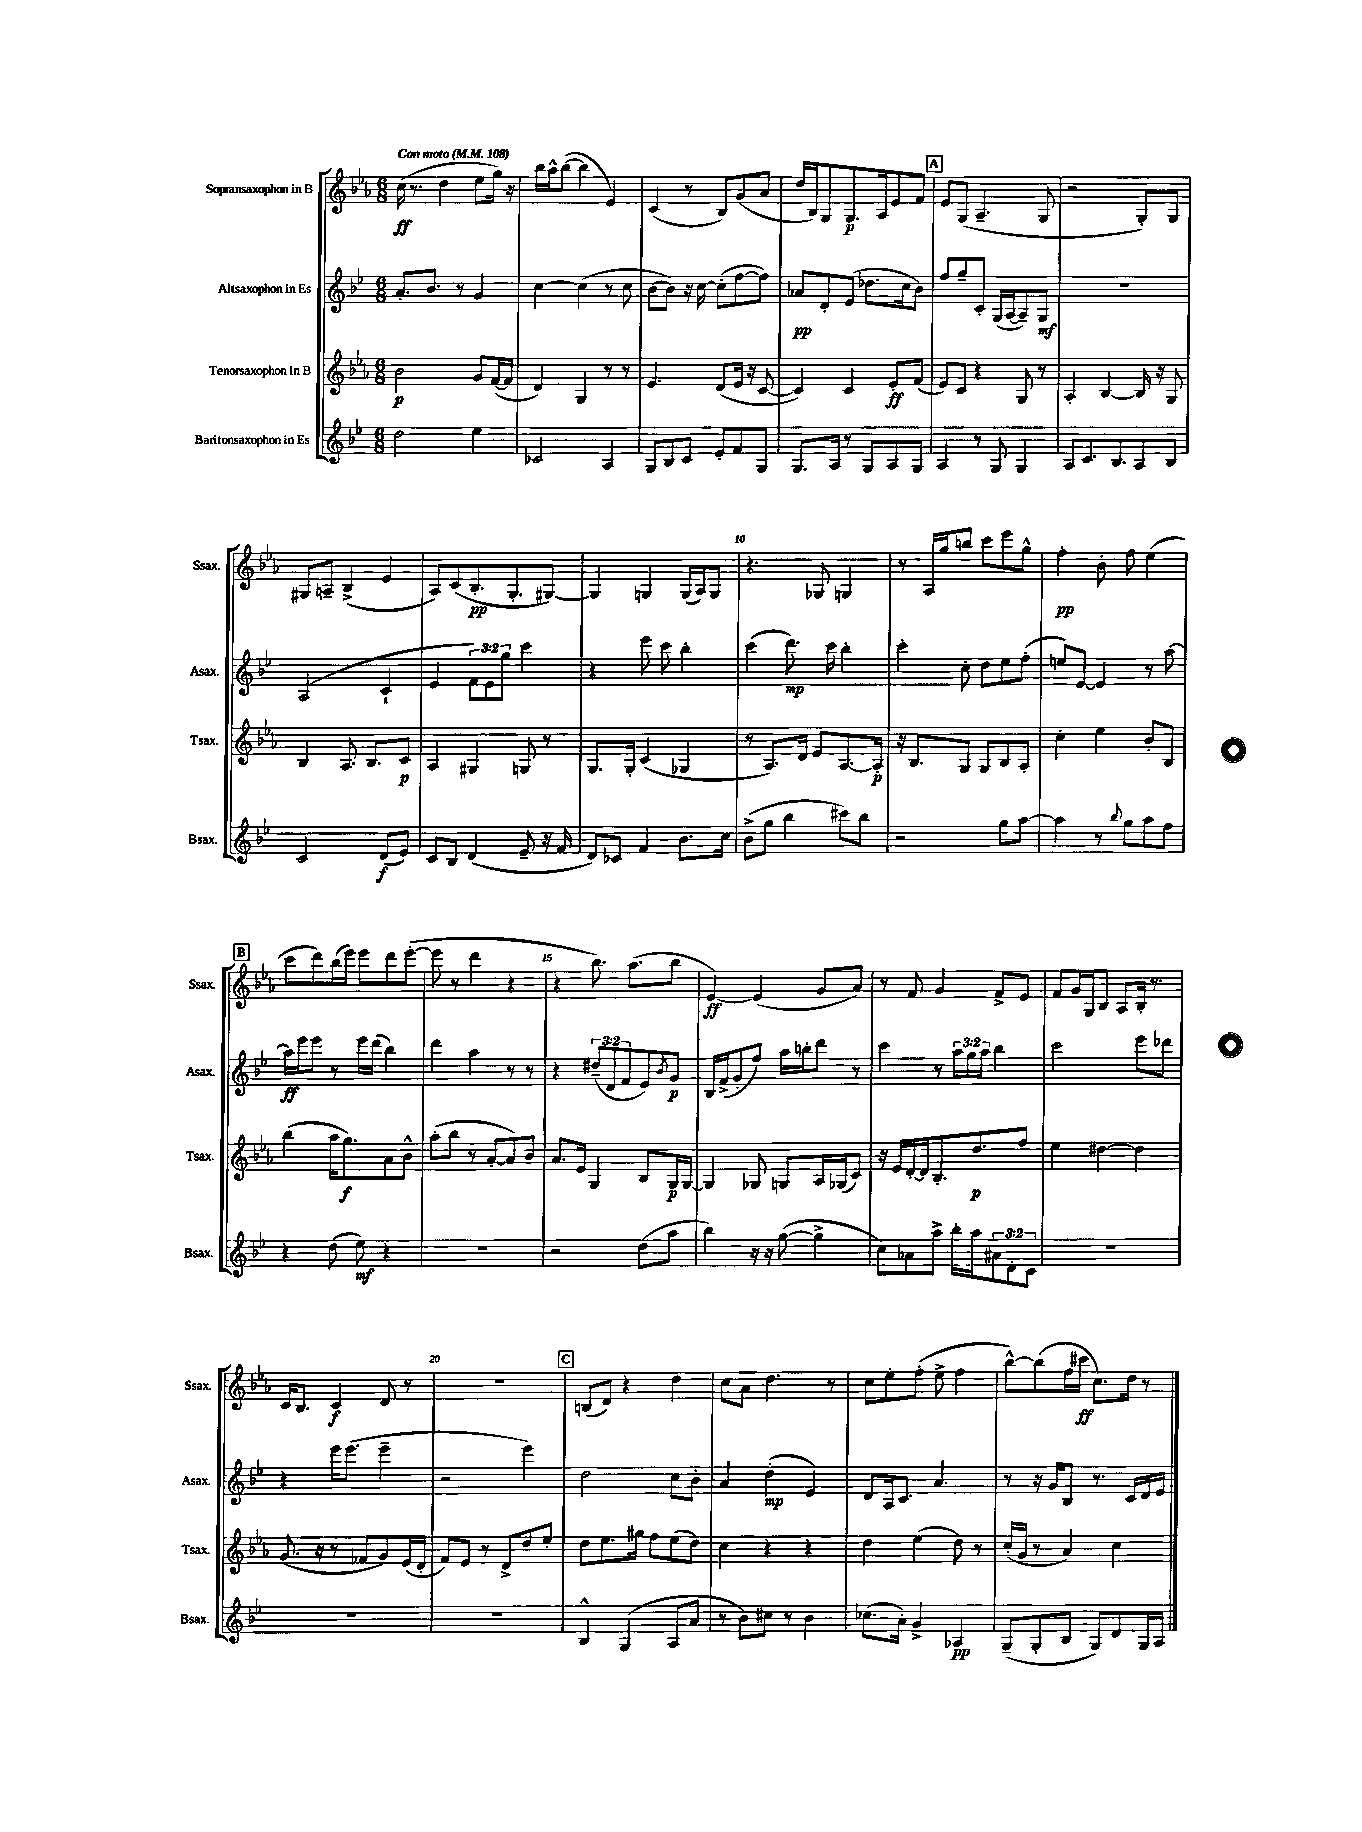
<<
\new StaffGroup <<
\new Staff = "s0" \with { instrumentName = "Sopransaxophon in B" shortInstrumentName = "Ssax." } {
    \clef treble \key ees \major \numericTimeSignature \time 6/8 \tempo "Con moto" 4 = 108
    c''16\ff( r8. d''4 ees''8 g''16) r16 |
    bes''16 aes''16-^ bes''8~( bes''4 ees'4) |
    c'4( r8 bes8) g'8( aes'8 |
    d''16 bes16) g8 g8.\p aes16 ees'8 f'8 |
    \mark \markup { \box "A" } ees'8 g8( aes4.-- g8 |
    r2 g8-.) g8 |
    gis8 a8-- bes4->( ees'4 |
    aes8) c'8( bes8.-.\pp g8.-. gis8~) |
    gis4 g4 g16( aes16) g8 |
    r4. ges8 g4 |
    r8 aes16 g''16 b''8 c'''8 ees'''8 g''8-^ |
    f''4-.\pp bes'8-. f''8 ees''4( |
    \mark \markup { \box "B" } c'''8 d'''8) bes''16( ees'''16) ees'''8 d'''8 ees'''8~-.( |
    ees'''8 r8 d'''4 r4 |
    r4 bes''8.) aes''8.( bes''8 |
    ees'4~\ff) ees'4( g'8 aes'8) |
    r8 f'8 g'4 f'8-> ees'8 |
    f'8 g'16 g16 bes8 aes8 bes16-. r8. |
    c'16 bes8. c'4\f d'8 r8 |
    R2. |
    \mark \markup { \box "C" } b8( d'8) r4 d''4 |
    c''8 aes'8 d''4. r8 |
    c''8 ees''8-. f''8-.( ees''8-> f''4 |
    bes''8~-^) bes''8( f''16 cis'''16\ff c''8.) d''16 r8 \bar "|." |
}
\new Staff = "s1" \with { instrumentName = "Altsaxophon in Es" shortInstrumentName = "Asax." } {
    \clef treble \key bes \major \numericTimeSignature \time 6/8 \override Staff.TupletNumber.text = #tuplet-number::calc-fraction-text
    a'8.-. bes'8. r8 g'4 |
    c''4~ c''4( r8 c''8 |
    bes'8~ bes'8) r16 c''16~ c''8-.( f''8~ f''8) |
    aes'8\pp d'8-. ees'8( des''8. c''16 bes'8) |
    \mark \markup { \box "A" } f''8 g''8-- c'8-. g16( a16~ a8--) g8\mf |
    R2. |
    a2( c'4-! |
    ees'4 \tuplet 3/2 { f'8) ees'8 g''8 } c'''4 |
    r4 ees'''8 c'''8 bes''4-. |
    c'''4( d'''8.\mp) c'''16 bes''4-. |
    c'''4-. c''8-. d''8 ees''8 f''8-.( |
    e''8) ees'8~ ees'4 r8 a''8~ |
    \mark \markup { \box "B" } a''16\ff ees'''16 ees'''8 r8 ees'''16 d'''16( bes''4) |
    d'''4 a''4 r8 r8 |
    r4 \tuplet 3/2 { dis''8--( d'8 f'8 } ees'8) \acciaccatura { bes'8 } g'8\p |
    bes16 f'16->( g'8-. f''8) a''16 b''16-. d'''8 r8 |
    c'''4 r8 \tuplet 3/2 { a''16 g''16 a''16 } bes''4 |
    c'''2 ees'''8 des'''8 |
    r4 ees'''16 ees'''8.( ees'''4-- |
    r2 ees'''4) |
    \mark \markup { \box "C" } d''2 c''8 bes'8-. |
    a'4 d''4-.\mp( ees'4) |
    d'8 a16 c'8. a'4. |
    r8 r16 g'16 bes8 r8. c'16 d'16 ees'16 \bar "|." |
}
\new Staff = "s2" \with { instrumentName = "Tenorsaxophon in B" shortInstrumentName = "Tsax." } {
    \clef treble \key ees \major \numericTimeSignature \time 6/8
    bes'2\p g'8 f'16~( f'16 |
    d'4) g4 r8 r8 |
    ees'4. d'8( ees'16 r16 c'8~ |
    c'4) c'4 ees'8-.\ff f'8( |
    \mark \markup { \box "A" } ees'8) c'8 r4 g8 r8 |
    aes4-. bes4~ bes16 r16 g8 |
    bes4 aes8. bes8. c'8\p |
    aes4 gis4 g8 r8 |
    g8. g16-. c'4( ges4 |
    r8 aes8.) d'16 ees'8 aes8.~ aes16-.\p |
    r16 bes8. g8 g8 bes8 aes8-. |
    c''4-. ees''4 bes'8-. bes8 |
    \mark \markup { \box "B" } bes''4( aes''16 g''8.\f) aes'8 bes'8-^ |
    aes''8-.( bes''8 r8 aes'8~-. aes'8) bes'8 |
    aes'8. ees'16 g4 bes8 g16\p g16~ |
    g4 ges8 g8 aes16 ges16( c'8) |
    r16 ees'16 d'16~-. d'16 bes8.-. d''8.\p f''8 |
    ees''4 dis''4~ dis''4 |
    g'8.( r16 r8 fes'8 g'8) ees'16( d'16-. |
    f'8) ees'8 r8 d'8-> d''8 ees''8-. |
    \mark \markup { \box "C" } d''8 ees''8. gis''16 f''8 ees''8( d''8) |
    c''4 r4 r4 |
    d''4 ees''4( d''8) r8 |
    c''16-.( g'16 r8 aes'4) c''4 \bar "|." |
}
\new Staff = "s3" \with { instrumentName = "Baritonsaxophon in Es" shortInstrumentName = "Bsax." } {
    \clef treble \key bes \major \numericTimeSignature \time 6/8 \override Staff.TupletNumber.text = #tuplet-number::calc-fraction-text
    d''2 ees''4 |
    ces'2 a4 |
    g8 bes8 c'8 ees'8-. f'8 g8 |
    g8. a16 r8 g8 a8 g8 |
    \mark \markup { \box "A" } a4 r8 g8 g4 |
    a8 c'8. bes8. a8 bes8 |
    c'2 d'8\f( ees'8) |
    c'8 bes8 d'4( ees'8-- r16 f'16 |
    d'8) ces'8 f'4 bes'8. c''16 |
    bes'8->( g''8 bes''4 cis'''8) bes''8 |
    r2 g''8 a''8~ |
    a''4 r8 \appoggiatura { bes''8 } g''8 a''8 f''8 |
    \mark \markup { \box "B" } r4 d''8( ees''8\mf) r4 |
    R2. |
    r2 d''8( a''8 |
    bes''4) r16 r16 g''8~( g''4-> |
    c''8) aes'8 a''8-> bes''16-. a''16 \tuplet 3/2 { ais'8 d'8-. c'8 } |
    R2. |
    R2. |
    R2. |
    \mark \markup { \box "C" } bes4-^ g4( a8 a'8 |
    r8 bes'8) cis''8 r8 bes'4 |
    ces''8.( a'16-.) g'4-> aes4\pp |
    g8--( g8-. bes8 g8) d'8 g16 a16 \bar "|." |
}
>>
>>
\layout { \context { \Score \override BarNumber.break-visibility = ##(#f #t #t) barNumberVisibility = #(every-nth-bar-number-visible 5) } }
